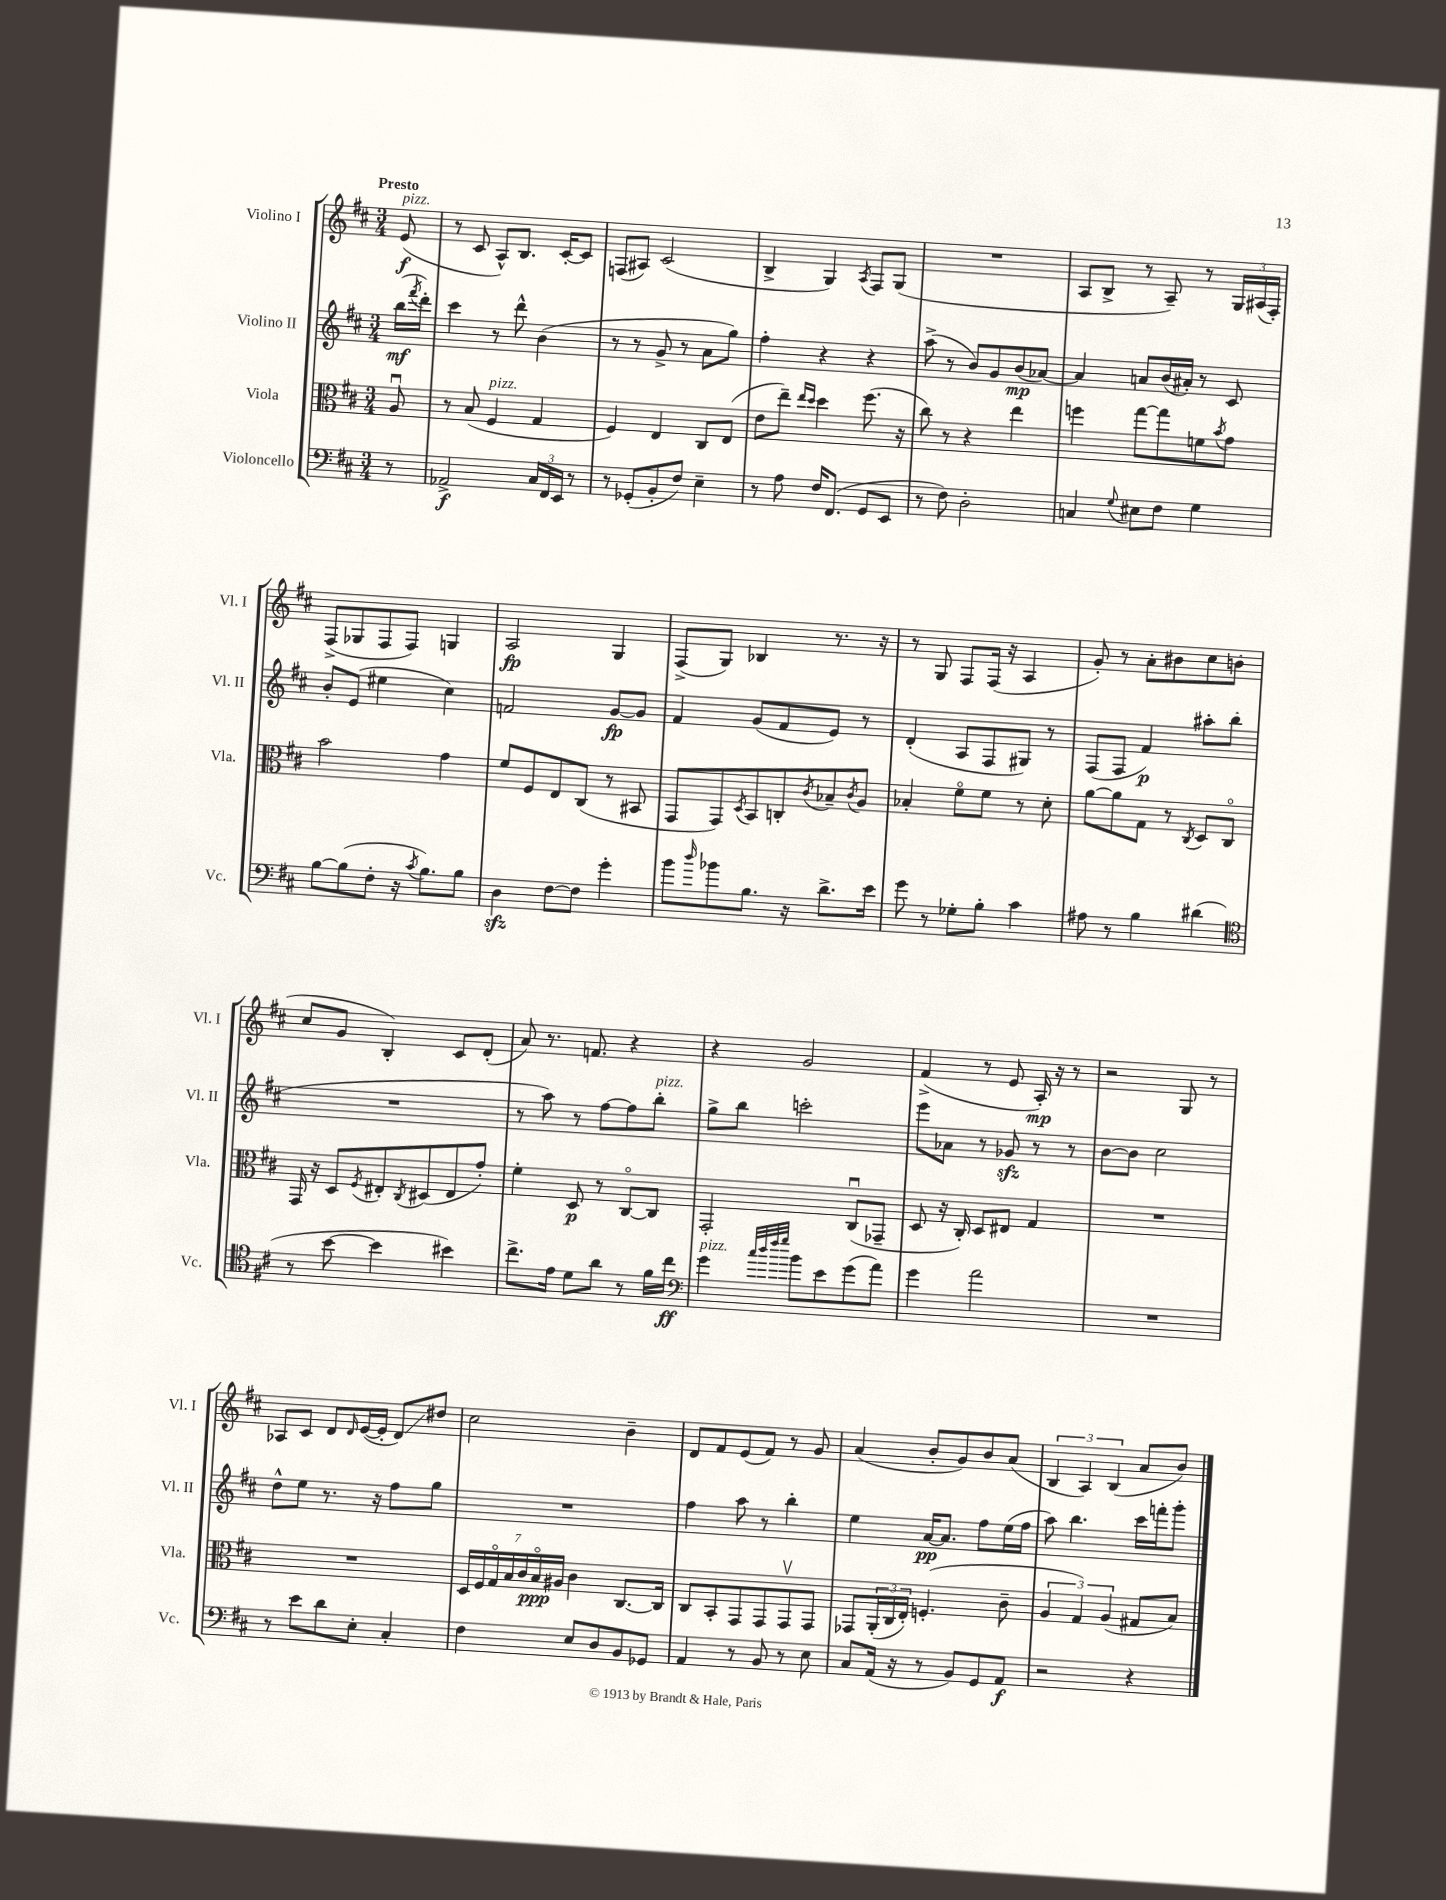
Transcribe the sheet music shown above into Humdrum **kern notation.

**kern	**kern	**kern	**kern
*staff4	*staff3	*staff2	*staff1
*clefF4	*clefC3	*clefG2	*clefG2
*k[f#c#]	*k[f#c#]	*k[f#c#]	*k[f#c#]
*M3/4	*M3/4	*M3/4	*M3/4
8r	8Au	(16bb	(8e
.	.	8qfff#	.
.	.	16ddd')	.
=	=	=	=
2AA-^	8r	4ccc#	8r
.	(8B	.	8c#
.	4F#	8r	8A^^)
.	.	8ddd^^	8.B
24C#	4G	(4b	.
24FF#	.	.	.
.	.	.	[16c#'
24EE	.	.	.
8r	.	.	8c#]
=	=	=	=
8r	4F#)	8r	(8F
(8GG-'	.	8r	8A#)
8BB'	4E	8g^	(2c#
8F#)	.	8r	.
4E~	8C#	8a	.
.	(8E	8gg)	.
=	=	=	=
8r	8e	4ff#'	4B^
8A	8ee~)	.	.
.	16qqee	.	.
.	16qqdd	.	.
16F#	4dd	4r	4G)
(8.FF#	.	.	.
.	.	.	8qA
8GG	(8.ff#	4r	8F#
8EE	.	.	(8G
.	16r	.	.
=	=	=	=
8r	8cc#)	(8aa^	2.r
8F#)	8r	8r	.
2D'	4r	8b)	.
.	.	8g	.
.	4ee	(8b	.
.	.	[8a-)	.
=	=	=	=
4C	4ff	4a-]	8A
.	.	.	8B^
8qqG	.	.	.
8E#	[8gg	8a	8r
8F#	8gg]	(16b	8A~)
.	.	16a#')	.
4G	8f	8r	8r
.	8qb	.	.
.	8g	8c#	24G
.	.	.	(24A#
.	.	.	24F#')
=	=	=	=
[8B	2b	8b'	(8F#^
(8B]	.	(8e	8G-
8F#'	.	4ee#	8F#
16r	.	.	8F#)
8qc#	.	.	.
8.B)	.	.	.
.	4g	4cc#)	4G
8B	.	.	.
=	=	=	=
4D	8f#	2f	2A
.	8F#	.	.
[8F#	8E	.	.
8F#]	(8C#	.	.
4g'	8r	[8g	4G
.	8BB#	8g]	.
=	=	=	=
8b	8GG	4f#	(8F#^
16qqdd	.	.	.
8b-	8GG)	.	8G)
.	8qD	.	.
8.B	8BB	(8g	4B-
.	8C'	8f#	.
16r	.	.	.
.	8qc#	.	.
8.d^	8B-~	8e)	8.r
.	8qc#	.	.
.	8A	8r	.
16e	.	.	16r
=	=	=	=
8g	4B-'	(4d'	8r
8r	.	.	8G
8G-'	8f#o	8A	8F#
8B'	8f#	8F#	(16F#
.	.	.	16r
4c#	8r	8G#)	4A
.	8d'	8r	.
=	=	=	=
8A#	[8a	(8F#	8g')
8r	8a]	8F#	8r
4B	8G	4f#)	8a'
.	8r	.	8b#
.	8qC#	.	.
(4d#	8D	8aa#'	8cc#
.	8C#o	(8bb	(8b
=	=	=	=
*clefC4	*	*	*
8r	16GG	2.r	8cc#
.	16r	.	.
[8b	8D	.	8g
.	8qF#	.	.
4b]	8E#'	.	4B')
.	8qC#	.	.
.	(8D#	.	.
4b#)	8E#	.	8c#
.	8g')	.	(8d'
=	=	=	=
8.cc#^	4f#'	8r	8a)
.	.	8aa)	8.r
16e	.	.	.
8d	8D	8r	.
.	.	.	8.f
8a	8r	[8ff#	.
8r	[8C#o	8ff#]	4r
16f#	8C#]	8bb'	.
16cc#	.	.	.
=	=	=	=
*clefF4	*	*	*
4g	2GG'	8gg^	4r
.	.	8bb	.
32qqcc#	.	.	.
32qqdd	.	.	.
32qqff#	.	.	.
32qqgg	.	.	.
8b	.	2ccc'	2g
8e	.	.	.
(8g	(8C#u	.	.
8a)	8GG-~	.	.
=	=	=	=
4g	8D	8eee	(4f#^
.	16r	8a-	.
.	16C#')	.	.
2a	8D	8r	8r
.	8E#	8g-	8e
.	4G	8r	16A')
.	.	.	16r
.	.	8r	8r
=	=	=	=
2.r	2.r	[8b	2r
.	.	8b]	.
.	.	2cc#	.
.	.	.	8G
.	.	.	8r
=	=	=	=
8r	2.r	8dd^^	8A-
8e	.	8ee	8c#
8d	.	8.r	8d
.	.	.	16qqd
8E'	.	.	([16e
.	.	16r	16e']
4C#'	.	8ff#	8d)
.	.	8gg	8dd#
=	=	=	=
4F#	28D	2.r	2cc#
.	28F#	.	.
.	28Go	.	.
.	28B	.	.
.	28c#	.	.
.	28Bo	.	.
.	28A#	.	.
8E	4c#	.	.
8D	.	.	.
8BB	[8.C#	.	4b~
8GG-	.	.	.
.	16C#]	.	.
=	=	=	=
4AA	8C#	4ff#	8d
.	8BB'	.	8f#
8r	8GG	8aa	(8e
8BB	8GG	8r	8f#)
8r	8GGv	4bb'	8r
8E	8GG	.	8g
=	=	=	=
8C#	8GG-	4ee	(4a
(16AA	(24AA'	.	.
.	24C#	.	.
16r	.	.	.
.	24E')	.	.
8r	(4.F'	[16a	8b'
.	.	8.a]	.
8BB)	.	.	8g)
8GG	.	8ff#	8b
8AA	8c#~	(16ee	(8a
.	.	16ff#	.
=	=	=	=
2r	6A	8aa)	6B
.	.	4.bb	.
.	6G)	.	6A)
.	(6A	.	(6B
4r	8G#	16ccc#	8a
.	.	16fff'	.
.	8B)	8ggg'	8b)
==	==	==	==
*-	*-	*-	*-
